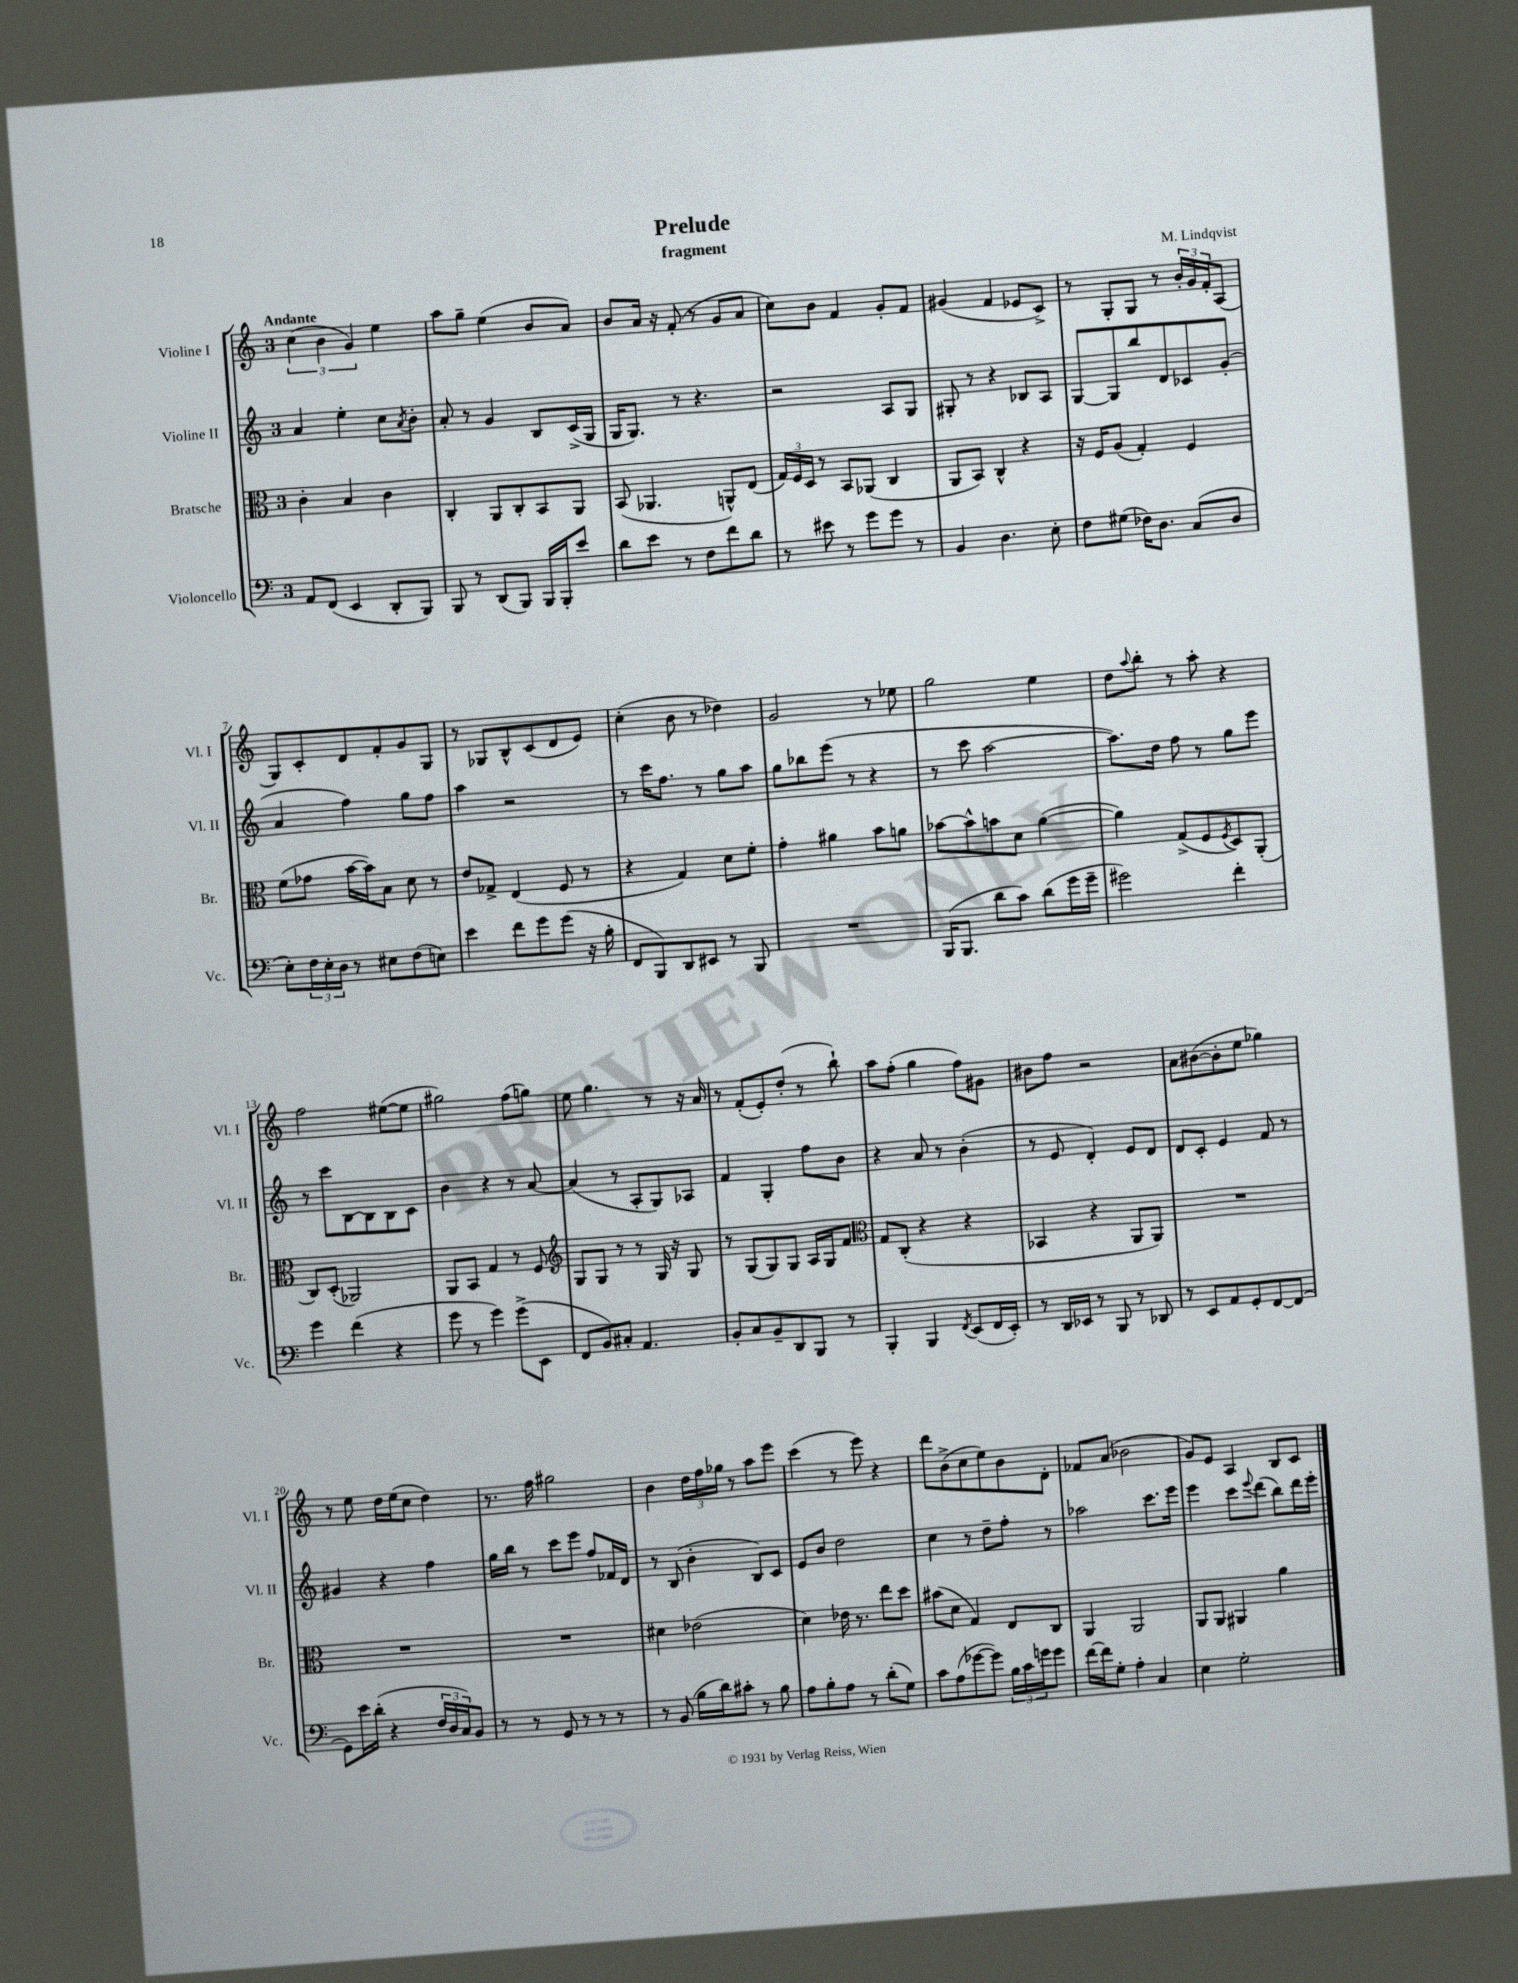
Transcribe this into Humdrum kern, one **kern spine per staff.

**kern	**kern	**kern	**kern
*staff4	*staff3	*staff2	*staff1
*clefF4	*clefC3	*clefG2	*clefG2
*k[]	*k[]	*k[]	*k[]
*M3/4	*M3/4	*M3/4	*M3/4
8AA	4c'	4a	(6cc
(8FF	.	.	.
.	.	.	6b
4EE	4B	4ee'	.
.	.	.	6g)
8DD'	4c	8cc	4ee
.	.	8qa	.
8BBB)	.	8b'	.
=	=	=	=
8BBB	4C'	8a'	8aa
8r	.	8r	8gg~
(8DD	8AA	4g	(4ee
8BBB)	8C'	.	.
16BBB	8BB	8B	8b
16BBB'	.	.	.
8e	8AA	(16c^	8a)
.	.	16G	.
=	=	=	=
8d	(8BB	16G	8b
.	.	8.G)	.
8e	4.AA-	.	16a
.	.	.	16r
8r	.	8r	(8f'
8F	.	4.r	8r
8f	8AA^^)	.	8g
8d	(8E	.	8a
=	=	=	=
8r	24G)	2r	8cc)
.	24F	.	.
.	24D	.	.
8e#	8r	.	8b
8r	8BB	.	4f
8g	(8AA-	.	.
8g	4C	8A	8g'
8r	.	8G	8f
=	=	=	=
4BB	8AA	8G#'	(4g#
.	8BB)	8r	.
4.D	4C^^	4r	4f
.	4r	8B-	8e-
8E'	.	8A	8c^)
=	=	=	=
8F	16r	[8G	8r
.	16F	.	.
(8G#	(8A	8G]	8G'
16F-)	4G')	8bb	8G
8.D	.	.	.
.	.	8d	8r
(8C	4F	8c-	24b'
.	.	.	24g
.	.	.	24f'
8D	.	(8g'	(8A
=	=	=	=
8E')	(8f	4a	8G)
24F	8g-	.	8c'
24E'	.	.	.
24D	.	.	.
8r	[16b	4ff)	8d
.	16b])	.	.
8E#	8B	.	8f'
(8F	8d	8gg	8g
8E)	8r	8ff	8G
=	=	=	=
4e	8e	4aa	8r
.	8G-^	.	8G-
8f	(4E	2r	8B^^
8g	.	.	(8c
(8g	8F	.	8d
16r	8r	.	8e)
16B'	.	.	.
=	=	=	=
8FF	4r	8r	(4cc'
8BBB)	.	16ccc	.
.	.	8.ff	.
8DD	4G)	.	8b
8EE#	.	8r	8r
8r	8d	8gg	4dd-)
8BBB	8f'	8aa	.
=	=	=	=
2.r	4g'	8gg	2g
.	.	8bb-	.
.	4a#	(8eee	.
.	.	8r	.
.	8b	4r	8r
.	8a	.	8ee-
=	=	=	=
(16BBB	[8b-	8r	2gg
8.BBB	.	.	.
.	8b-^^]	8ccc	.
8d	8b	[2aa	.
8c)	8d	.	.
(8d	([4a	.	4ee
16g	.	.	.
16g~	.	.	.
=	=	=	=
2g#)	4a])	8.aa])	8dd
.	.	.	8qqaa
.	.	.	8bb'
.	.	16dd	.
.	(8G^	8ff	8r
.	8F	8r	8aa'
.	8qF	.	.
4f'	8D)	8gg	4r
.	(8AA'	8eee	.
=	=	=	=
4g	8C)	8r	2ff
.	(8D'	8ccc	.
(4f	2AA-)	[8B	.
.	.	8B]	.
4r	.	8B	([8ee#
.	.	8c	8ee#]
=	=	=	=
8g	8AA	4b	2gg#)
8r	8BB	.	.
4g)	4G	4r	.
(8g^	8r	8r	(8ff
8EE	8F	[8a	8gg)
=	=	=	=
*	*clefG2	*	*
8FF	8G	(4a]	8ee
8BB)	8G	.	4.gg
8C#'	8r	8r	.
4.AA	8r	8A'	.
.	16G	8G)	8r
.	16r	.	.
.	8G	8A-	16r
.	.	.	16a
=	=	=	=
8BB'	8r	4f	8r
8C	(8G	.	(8f'
8BB~	8G)	4G'	8e')
8DD	8G	.	(8dd'
8BBB	16A	8ff	8r
.	16G	.	.
8r	8f	8b	8bb`)
=	=	=	=
*	*clefC3	*	*
4BBB'	8G	4r	8aa
.	(8C'	.	(8ff'
4BBB	4r	8a	4gg
.	.	8r	.
8qFF	.	.	.
(8EE	4r	(4b'	8ff)
16FF	.	.	8g#
16EE')	.	.	.
=	=	=	=
8r	4BB-	8r	8b#
16DD	.	8e	8ff
16EE-	.	.	.
8r	4r	4d')	2r
8BBB	.	.	.
8r	8AA	8e	.
8DD-	8AA)	8d	.
=	=	=	=
8r	2.r	8d	8a
8EE	.	8c'	([8b#
8AA	.	4e	8b#']
8GG'	.	.	8ee
[8FF	.	8f	4gg-)
(8FF]	.	8r	.
=	=	=	=
8GG)	2.r	4g#	8r
16e	.	.	8ee
(16d'	.	.	.
4r	.	4r	16dd
.	.	.	(16ee
.	.	.	8cc
24F	.	4ff	4dd)
24D	.	.	.
24C)	.	.	.
8BB	.	.	.
=	=	=	=
8r	2.r	16gg	8.r
.	.	16bb	.
8r	.	8r	.
.	.	.	16ff
8GG	.	8ccc	2gg#
8r	.	8eee	.
8r	.	8ff	.
8r	.	16f-	.
.	.	16d	.
=	=	=	=
8r	4d#	8r	4b
(8BB	.	(8B	.
16B	(2e-	4b'	24dd
.	.	.	24ff
16d)	.	.	.
.	.	.	24gg-
8c#'	.	.	8r
8r	.	8B)	8aa
8B	.	8c	8eee
=	=	=	=
8A	4d)	8e	(4ccc
8B'	.	8b	.
8A	16e-	2dd	8r
.	8.r	.	.
8r	.	.	8eee)
(8d'	8ee	.	4r
8G)	8dd	.	.
=	=	=	=
8c	(8b#	4cc	8ddd
(8A	8d	.	(8b^
[8g-	4G)	8r	8cc
8g-])	.	8dd~	8ee)
24B	8E	8ff'	8b
24c	.	.	.
24g	.	.	.
8g	8C	8r	8d'
=	=	=	=
[16f	4AA	2aa-	8f-
16f]	.	.	.
8G'	.	.	(8a
4A'	2AA	.	2b-
4C	.	8.ccc	.
.	.	16eee	.
=	=	=	=
4E	8AA	4eee	8g)
.	8AA	.	8e
2G'	4AA#	8ccc	4A
.	.	8qqeee	.
.	.	(8ddd	.
.	4a	8bb)	8B
.	.	16ddd	8c
.	.	16eee'	.
==	==	==	==
*-	*-	*-	*-
